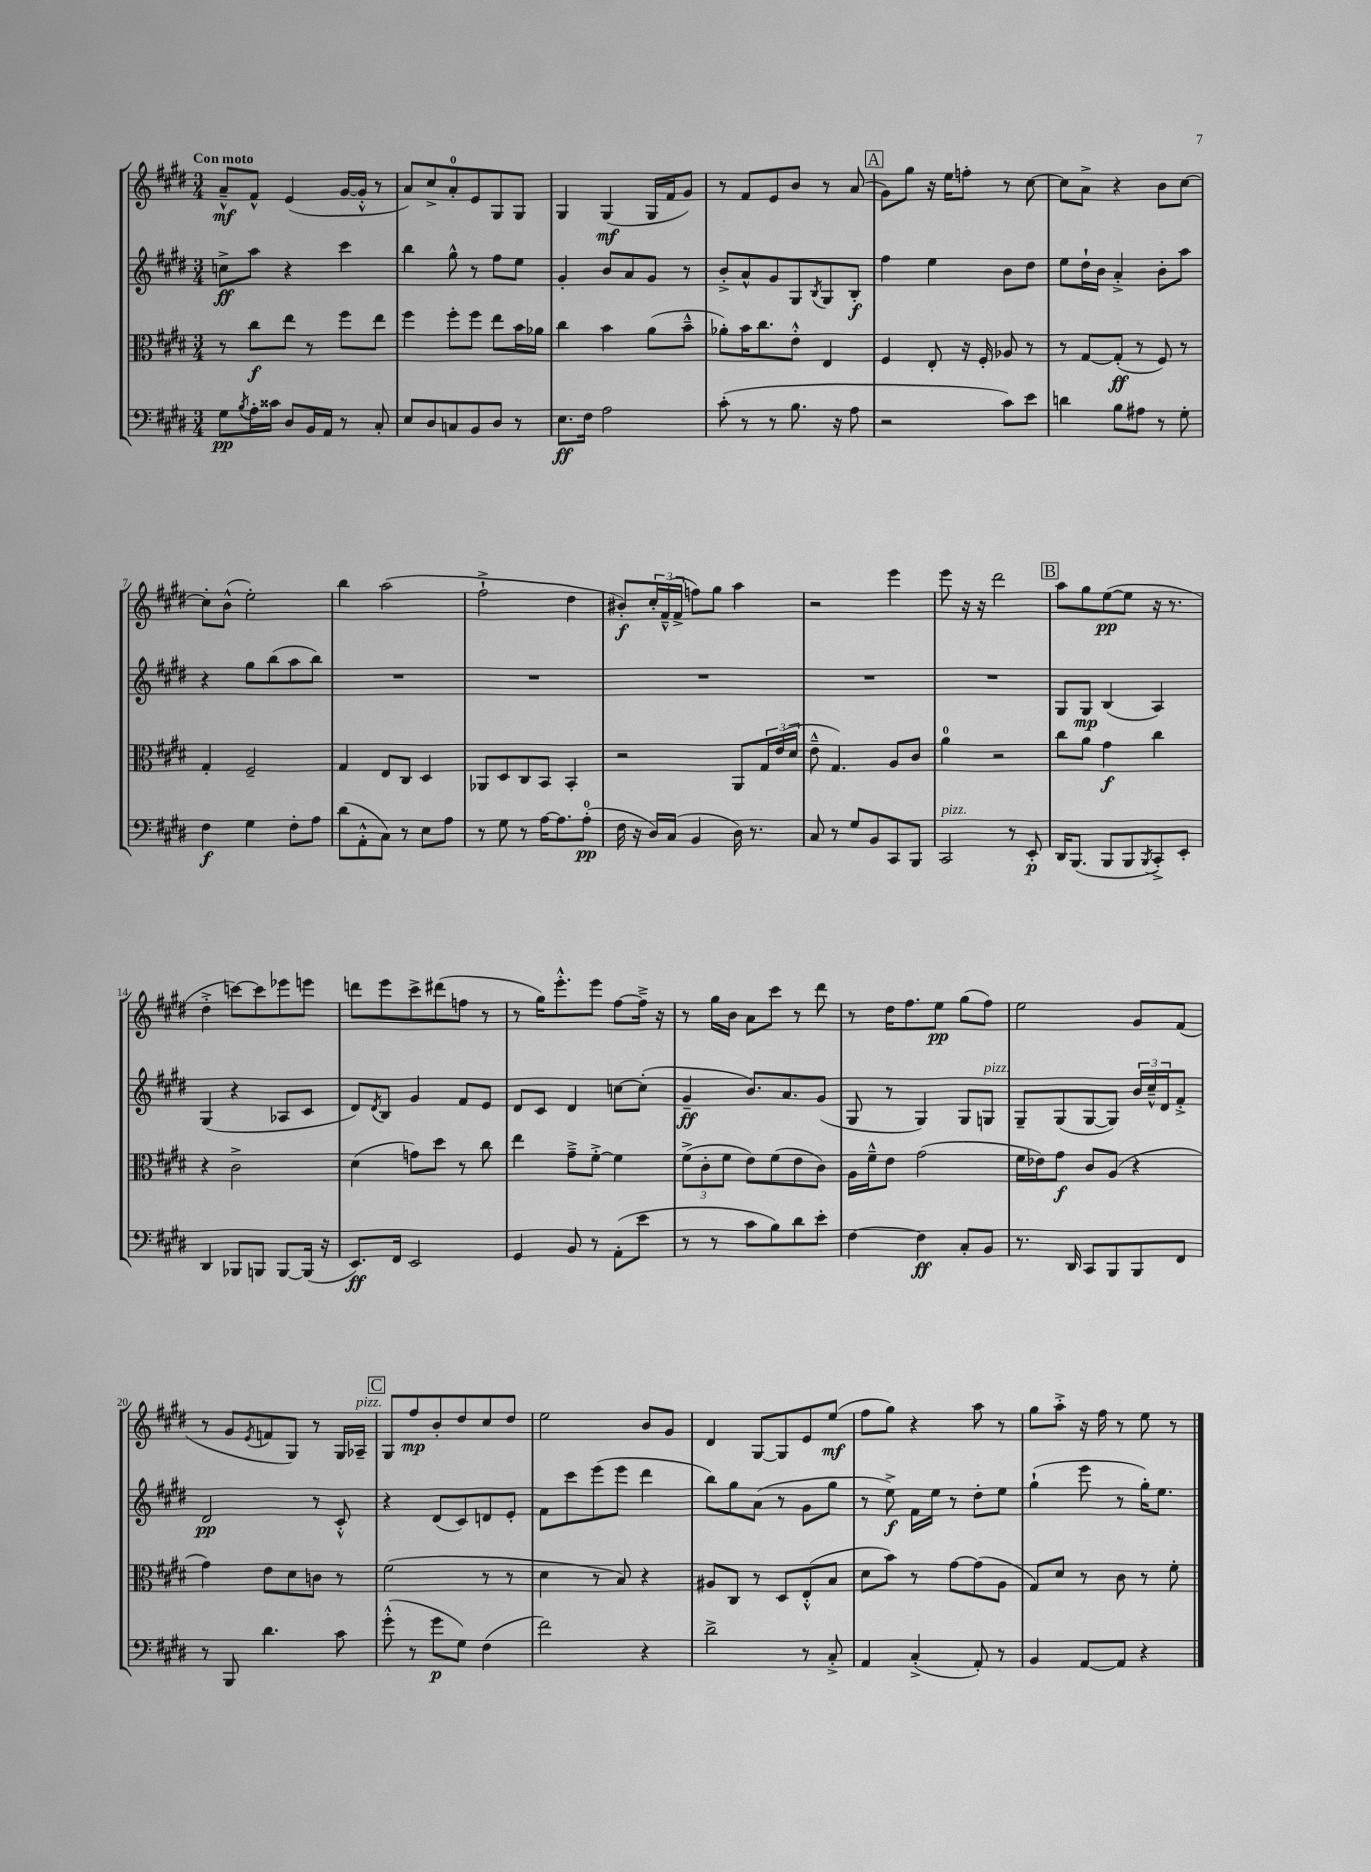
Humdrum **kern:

**kern	**kern	**kern	**kern
*staff4	*staff3	*staff2	*staff1
*clefF4	*clefC3	*clefG2	*clefG2
*k[f#c#g#d#]	*k[f#c#g#d#]	*k[f#c#g#d#]	*k[f#c#g#d#]
*M3/4	*M3/4	*M3/4	*M3/4
8G#	8r	8cc^	8a~^^
8qB	.	.	.
16A'	8cc#	8aa	8f#^^
16c##	.	.	.
8D#	8ee	4r	(4e
16BB	8r	.	.
16AA	.	.	.
8r	8ff#	4ccc#	[16g#
.	.	.	16g#'^^]
8C#'	8ee	.	8r
=	=	=	=
8E	4ff#	4bb	8a)
8D#	.	.	8cc#^
8C	8ff#'	8gg#^^	8a'
8BB	8ff#	8r	8e
8D#	8ee	8ff#	8G#
8r	16b	8ee	8G#
.	16a-	.	.
=	=	=	=
8.E	4cc#	4g#'	4G#
16F#	.	.	.
2A	4b	8b	(4G#
.	.	8a	.
.	(8a	8g#	16G#
.	.	.	16f#
.	8b~^^	8r	8g#)
=	=	=	=
(8c#'	8a-')	8b'^	8r
8r	16b	8a^^	8f#
.	8.cc#	.	.
8r	.	8g#	8e
8.B	8e'^^	8G#	8b
.	.	8qB	.
.	4E	8G#	8r
16r	.	.	.
8A	.	8B'	(8a
=	=	=	=
2r	4F#	4ff#	8g#)
.	.	.	8gg#
.	8E'	4ee	16r
.	.	.	16ee
.	16r	.	8ff'
.	16F#'	.	.
8c#)	8A-	8b	8r
8e	8r	8dd#	[8cc#
=	=	=	=
4d	8r	8ee	8cc#]
.	[8G#	16dd#`	8a^
.	.	16b	.
8B	(8G#']	4a'^	4r
8A#	8r	.	.
8r	8F#)	8b'	8b
8G#'	8r	8aa	[8cc#
=	=	=	=
4F#	4G#'	4r	8cc#']
.	.	.	(8b^^
4G#	2F#~	8gg#	2ee')
.	.	(8bb	.
8F#'	.	8aa	.
8A	.	8bb)	.
=	=	=	=
(8d#	4G#	2.r	4bb
8AA'^^	.	.	.
8C#)	8E	.	(2aa
8r	8C#	.	.
8E	4D#	.	.
8A	.	.	.
=	=	=	=
8r	8AA-	2.r	2ff#`^
8G#	8D#	.	.
8r	8C#	.	.
[16A	8BB	.	.
8.A]	.	.	.
.	4BB'	.	4dd#
(8A'	.	.	.
=	=	=	=
16F#	2r	2.r	8b#')
16r	.	.	.
16D#)	.	.	24cc#'
.	.	.	(24f#~^^
(16C#	.	.	.
.	.	.	24f#^
4BB	.	.	8ff)
.	.	.	8gg#
16D#)	8AA	.	4aa
8.r	.	.	.
.	24G#	.	.
.	(24e	.	.
.	24d#	.	.
=	=	=	=
8C#	8e~^^	2.r	2r
8r	4.G#)	.	.
8G#	.	.	.
8BB	.	.	.
8CC#	8A	.	4eee
8BBB	8c#	.	.
=	=	=	=
2CC#	4a	2.r	8eee
.	.	.	16r
.	.	.	16r
.	2r	.	2ddd#
8r	.	.	.
8EE'	.	.	.
=	=	=	=
16DD#	8cc#	8G#	8aa
(8.BBB	.	.	.
.	8a	8G#	8gg#
8BBB	4g#	(4B	([8ee
8BBB	.	.	8ee]
8qBBB	.	.	.
8CC#'^)	4cc#	4A)	16r
.	.	.	8.r
8EE'	.	.	.
=	=	=	=
4DD#	4r	(4G#	4dd#'^
8BBB-	2c#^	4r	[8ccc)
8BBB	.	.	8ccc]
[8BBB	.	8A-	8eee-
(16BBB]	.	8c#	8eee
16r	.	.	.
=	=	=	=
8.EE)	(4d#	8d#)	8ddd
.	.	8qd#	.
.	.	8B	8eee
16FF#	.	.	.
2EE	8g)	4g#	8ccc#^
.	8dd#	.	(8ddd#
.	8r	8f#	8ff
.	8cc#	8e	8r
=	=	=	=
4GG#	4ee	8d#	8r
.	.	8c#	16gg#)
.	.	.	8.eee'^^
8BB	8g#~^	4d#	.
8r	[8f#'^	.	8eee
(8AA'	4f#]	[8cc	[8ff#
8e	.	(8cc']	16ff#~^]
.	.	.	16r
=	=	=	=
8r	(12f#^	4g#~	8r
.	12c#'	.	.
8r	.	.	16gg#
.	12f#	.	.
.	.	.	16b
8c#	8e)	8.b)	8a
8B)	(8f#	.	8ccc#
.	.	8.a	.
8d#	8e	.	8r
8e'	8c#)	(8g#	8ddd#
=	=	=	=
[4F#	16A	8G#	8r
.	16f#~^^	.	.
.	8e	8r	16dd#
.	.	.	8.ff#
4F#]	(2g#	4G#)	.
.	.	.	8ee
8C#'	.	8G#	(8gg#
8BB	.	8G	8ff#)
=	=	=	=
8.r	16f#	8G#~	2ee
.	16e-)	.	.
.	8g#	(8G#	.
16DD#	.	.	.
8CC#	8c#	[8G#	.
8BBB	(8A	8G#])	.
8BBB	4r	24b	8g#
.	.	24cc#~^^	.
.	.	24d#	.
8FF#	.	8f#'^	(8f#
=	=	=	=
8r	4g#)	2d#	8r
8BBB	.	.	8g#
.	.	.	8qe
4.d#	8e	.	8f
.	8d#	.	8G#)
.	8c	8r	8r
8c#	8r	8c#'^^	16G#
.	.	.	16A-~
=	=	=	=
(8g#'^^	(2f#	4r	8G#
8r	.	.	8ff#
8g#	.	(8d#	8b'
8G#)	.	8c#)	8dd#
(4F#	8r	8d	8cc#
.	8r	8e'	8dd#
=	=	=	=
2f#)	4d#	8f#	2ee
.	.	8ccc#	.
.	8r	(8eee	.
.	8B)	8eee	.
4r	4r	4ddd#	8b
.	.	.	8g#
=	=	=	=
2d#^	8A#	8bb)	4d#
.	8C#	8gg#	.
.	8r	(8a	[8G#
.	8D#	8r	8G#]
8r	(8E'^^	8g#	8e
8C#'^	8B	8gg#	(8ee
=	=	=	=
4AA	8d#	8r	8ff#
.	8b)	8ee^)	8gg#)
(4C#'^	8r	16f#	4r
.	.	16ee	.
.	[8g#	8r	.
8AA')	(8g#]	8dd#'	8aa
8r	8A	8ee	8r
=	=	=	=
4BB	8G#)	(4gg#`	8gg#
.	8d#	.	8aa'^
[8AA	8r	8eee	16r
.	.	.	16ff#
8AA]	8c#	8r	8r
4r	8r	16gg#')	8ee
.	.	8.ee	.
.	8f#'	.	8r
==	==	==	==
*-	*-	*-	*-
